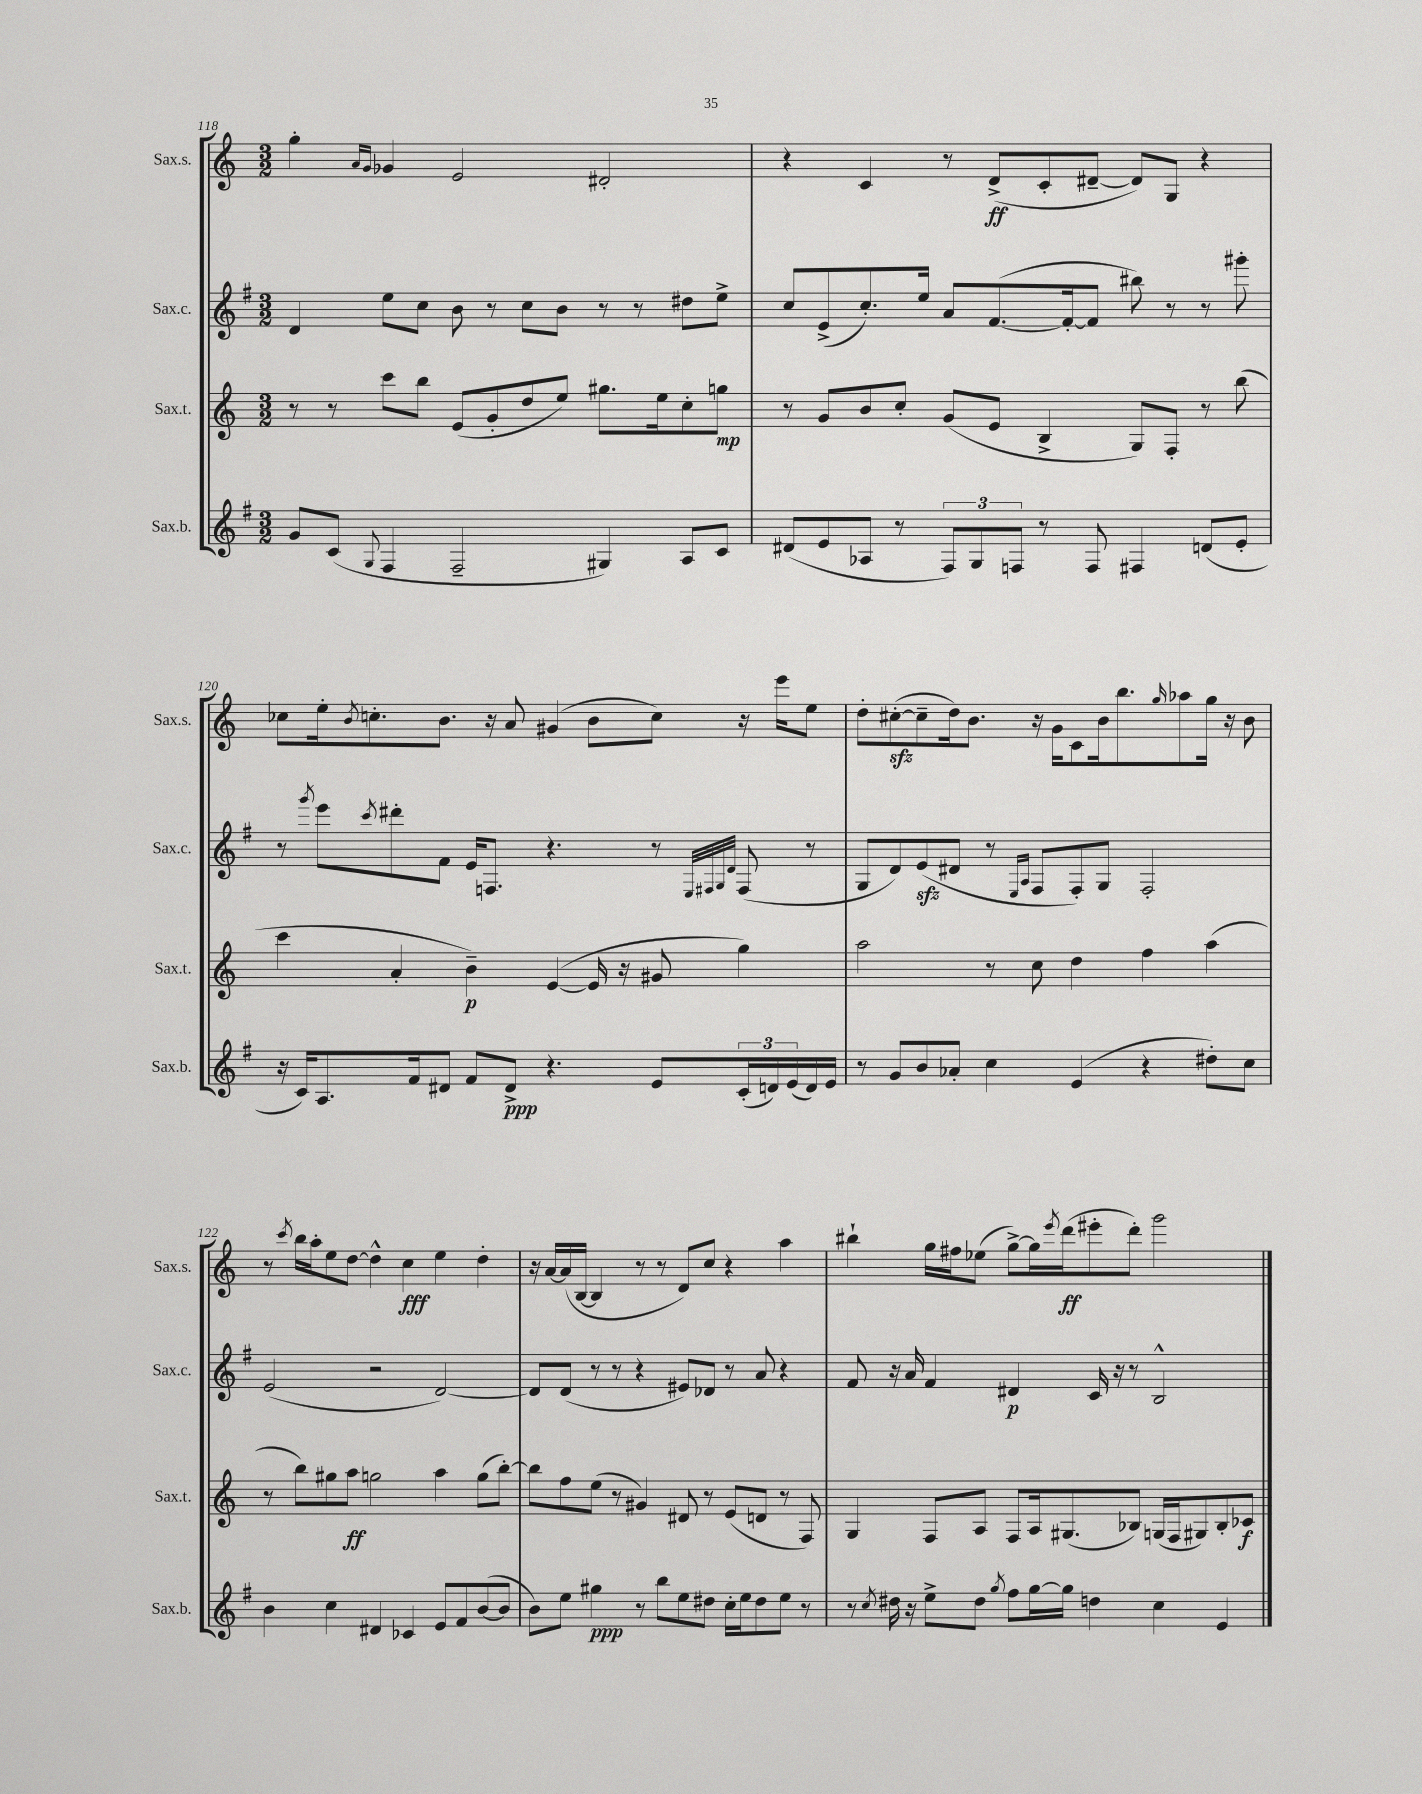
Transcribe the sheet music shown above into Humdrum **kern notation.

**kern	**kern	**kern	**kern
*staff4	*staff3	*staff2	*staff1
*clefG2	*clefG2	*clefG2	*clefG2
*k[f#]	*k[]	*k[f#]	*k[]
*M3/2	*M3/2	*M3/2	*M3/2
8g	8r	4d	4gg'
(8c	8r	.	.
.	.	.	16qqa
8qqG	.	.	16qqg
4F#	8ccc	8ee	4g-
.	8bb	8cc	.
2F#~	(8e	8b	2e
.	8g'	8r	.
.	8dd	8cc	.
.	8ee)	8b	.
4G#)	8.gg#	8r	2d#'
.	.	8r	.
.	16ee	.	.
8A	8cc'	8dd#	.
8c	8gg	8ee^	.
=	=	=	=
(8d#	8r	8cc	4r
8e	8g	(8e^	.
8A-	8b	8.cc')	4c
8r	8cc'	.	.
.	.	16ee	.
12F#)	(8g	8a	8r
12G	.	.	.
.	8e	([8.f#	(8d^
12F	.	.	.
8r	4B^	.	8c'
.	.	16f#'_	.
8F	.	8f#]	[8d#~
4F#	8G)	8bb#)	8d#])
.	8F'	8r	8G
(8d	8r	8r	4r
8e'	(8bb	8ggg#'	.
=	=	=	=
16r	4ccc	8r	8cc-
16c)	.	.	.
.	.	8qggg	.
8.A	.	8eee	16ee'
.	.	.	8qb
.	.	.	8.cc'
.	.	8qccc	.
.	4a'	8ddd#'	.
16f#	.	.	.
8d#	.	8f#	8.b
8f#	4b~)	16e	.
.	.	8.F	16r
8d#^	.	.	8a
4.r	([4e	4.r	(4g#
.	16e]	.	8b
.	16r	.	.
8e	8g#	8r	8cc)
.	.	32qqE	.
.	.	32qqF#	.
.	.	32qqG	.
.	.	32qqd	.
(24c'	4gg)	(8F#	16r
24d)	.	.	.
.	.	.	16eee
(24e	.	.	.
16d)	.	8r	8ee
16e	.	.	.
=	=	=	=
8r	2aa	8G	8dd'
8g	.	8d)	([8cc#'
8b	.	(8e	8cc#~]
8a-'	.	8d#	16dd)
.	.	.	8.b
4cc	8r	8r	.
.	.	16qqE	.
.	.	16qqA	.
.	8cc	8F#	16r
.	.	.	16g
(4e	4dd	8F#')	8c
.	.	8G	16b
.	.	.	8.bb
4r	4ff	2F#'	.
.	.	.	16qqgg
.	.	.	8aa-
8dd#')	(4aa	.	16gg
.	.	.	16r
8cc	.	.	8b
=	=	=	=
4b	8r	(2e	8r
.	.	.	8qccc
.	8bb)	.	16bb
.	.	.	16aa'
4cc	8gg#	.	8ee
.	8aa	.	[8dd
4d#	2gg	2r	4dd^^]
4c-	.	.	4cc
8e	4aa	[2d)	4ee
8f#	.	.	.
([8b	(8gg	.	4dd'
8b]	[8bb')	.	.
=	=	=	=
8b)	8bb]	8d]	16r
.	.	.	[16a
8ee	8ff	(8d	(16a]
.	.	.	[16B
4gg#	(8ee	8r	4B]
.	8r	8r	.
8r	4g#)	4r	8r
8bb	.	.	8r
8ee	8d#	8e#)	8d)
8dd#	8r	8d-	8cc
16cc'	(8e	8r	4r
16ee	.	.	.
8dd#	8d	8a	.
8ee	8r	4r	4aa
8r	8F)	.	.
=	=	=	=
8r	4G	8f#	4bb#`
8qcc	.	.	.
16dd#	.	16r	.
16r	.	16a	.
8ee^	8F	4f#	16gg
.	.	.	16ff#
8dd#	8A	.	(8ee-
8qgg	.	.	.
8ff#	8F	4d#	[8gg^)
[16gg	16A	.	16gg]
.	.	.	8qeee
16gg]	(8.G#	.	(16ddd
4dd	.	16c	8eee#'
.	.	16r	.
.	8B-)	8r	8ddd')
4cc	(16G	2B^^	2ggg
.	16F	.	.
.	8G#)	.	.
4e	8B-'	.	.
.	8c-	.	.
==	==	==	==
*-	*-	*-	*-
